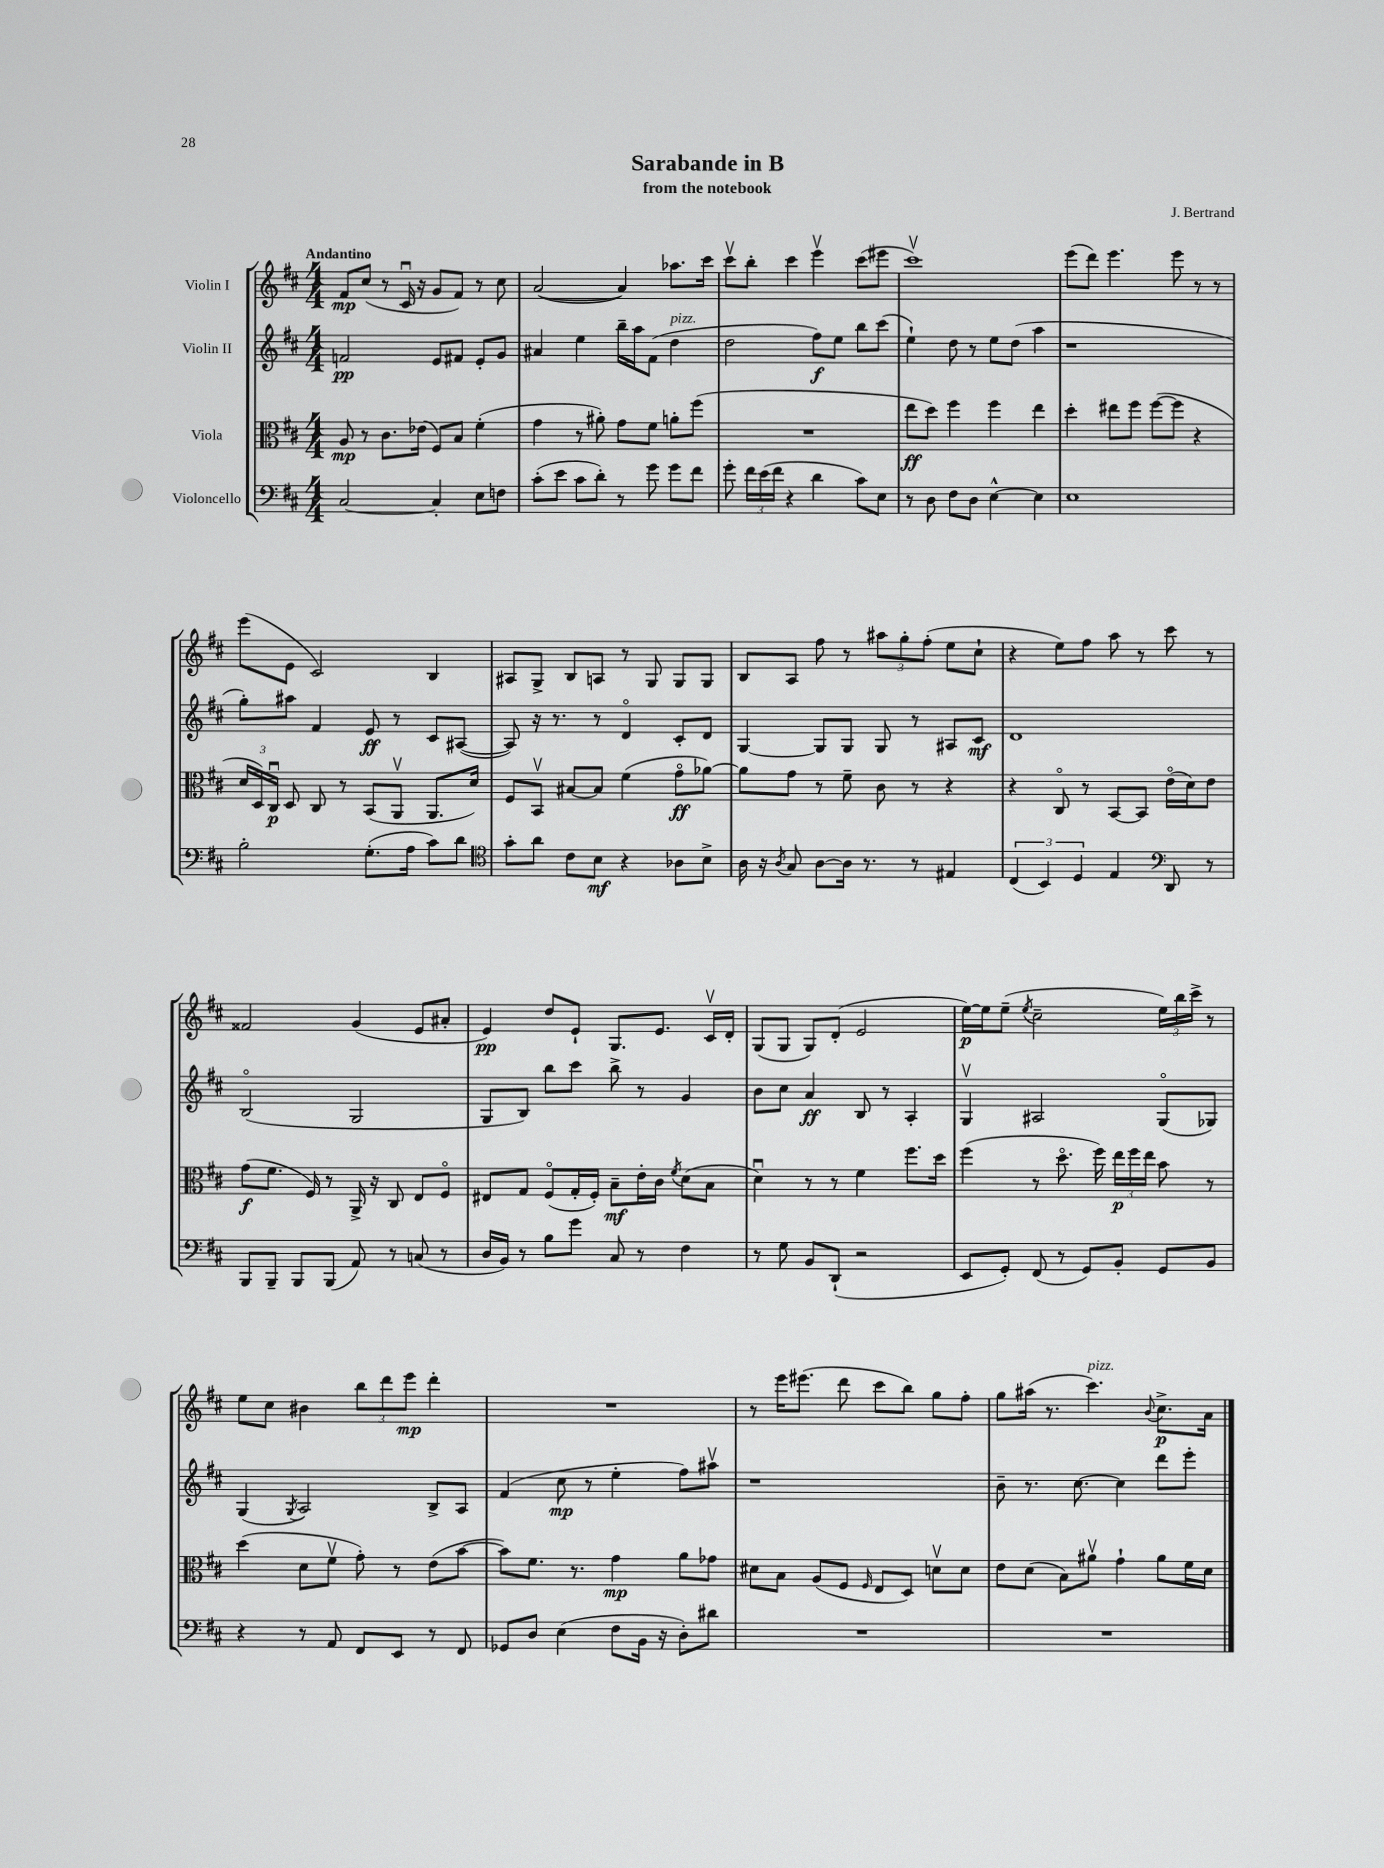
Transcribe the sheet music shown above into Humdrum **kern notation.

**kern	**kern	**kern	**kern
*staff4	*staff3	*staff2	*staff1
*clefF4	*clefC3	*clefG2	*clefG2
*k[f#c#]	*k[f#c#]	*k[f#c#]	*k[f#c#]
*M4/4	*M4/4	*M4/4	*M4/4
[2C#	8A	2f	8f#
.	8r	.	(8cc#
.	8.c#	.	8r
.	.	.	16c#u
.	(16e-	.	16r
4C#']	8F#)	8e	8g
.	8B	8f#	8f#)
8E	(4f#'	8e'	8r
8F	.	8g	8cc#
=	=	=	=
(8c#'	4g	4a#	([2a
8e	.	.	.
8c#	8r	4ee	.
8d')	8a#')	.	.
8r	8g	16bb~	4a])
.	.	16aa	.
8g	8f#	(8f#	.
8g	8a'	4dd	8.aa-
8f#	(8ff#	.	.
.	.	.	16ccc#
=	=	=	=
8g'	1r	2dd	8ccc#v
24f#	.	.	8bb'
(24e	.	.	.
24f#	.	.	.
4r	.	.	4ccc#
4d	.	8ff#)	4eeev
.	.	8ee	.
8c#)	.	8bb	(8ccc#
8E	.	(8ccc#	8eee#
=	=	=	=
8r	8ee	4ee`)	1ccc#v)
8D	8dd)	.	.
8F#	4ff#	8dd	.
8D	.	8r	.
[4E^^	4ff#	8ee	.
.	.	(8dd	.
4E]	4ee	4aa	.
=	=	=	=
1E	4dd'	1r	(8eee
.	.	.	8ddd)
.	8ee#	.	4.eee
.	8ff#	.	.
.	([8ff#	.	.
.	8ff#]	.	8eee
.	4r	.	8r
.	.	.	8r
=	=	=	=
2B'	24d	8gg')	(8eee
.	24D)	.	.
.	24C#u	.	.
.	8D	8aa#	8e
.	8C#	4f#	2c#)
.	8r	.	.
(8.G'	(8BB	8e	.
.	8AAv	8r	.
16A	.	.	.
8c#)	8.AA	8c#	4B
8d	.	([8A#	.
.	16d)	.	.
=	=	=	=
*clefC4	*	*	*
8g'	8F#	8A#])	8A#
8a	8BBv	16r	8G^
.	.	8.r	.
8c#	[8B#	.	8B
8B	8B#]	8r	8A
4r	(4f#	4do	8r
.	.	.	8G
8A-	8go	8c#'	8G
8B^	[8a-)	8d	8G
=	=	=	=
16A	8a-]	[4G	8B
16r	.	.	.
8qA	.	.	.
8G	8g	.	8A
[8A	8r	8G]	8ff#
16A]	8f#~	8G	8r
8.r	.	.	.
.	8c#	8G	12aa#
.	.	.	12gg'
8r	8r	8r	.
.	.	.	(12ff#'
4E#	4r	8A#	8ee
.	.	8c#	8cc#`
=	=	=	=
(6C#	4r	1d	4r
6BB)	.	.	.
.	8C#o	.	8ee)
6D	.	.	.
.	8r	.	8ff#
4E	[8BB	.	8aa
.	8BB]	.	8r
*clefF4	*	*	*
8DD	(16eo	.	8ccc#
.	16d)	.	.
8r	8e	.	8r
=	=	=	=
8BBB	(8g	(2Bo	2f##
8BBB~	8.f#	.	.
8BBB	.	.	.
.	16F#)	.	.
(8BBB	8r	.	.
8AA)	16AA^	2G	(4g
.	16r	.	.
8r	8C#	.	.
(8C	8E	.	8e
8r	8F#o	.	8a#'
=	=	=	=
16D	8E#	8G	4e)
16BB)	.	.	.
8r	8G	8B)	.
8B	(8F#o	8bb	8dd
8g	16G'	8ccc#	8e`
.	16F#')	.	.
8C#	8B~	8bb^	8.G
8r	16e'	8r	.
.	16c#	.	8.e
.	8qf#	.	.
4F#	(8d	4g	.
.	8B	.	16c#v
.	.	.	16d'
=	=	=	=
8r	4du)	8b	(8G
8G	.	8cc#	8G
8BB	8r	4a	8G)
(8DD`	8r	.	(8d'
2r	4f#	8B	2e
.	.	8r	.
.	8.ff#	4A'	.
.	16dd	.	.
=	=	=	=
8EE	(4ff#	4Gv	[16ee)
.	.	.	16ee]
8GG')	.	.	(8ee~
.	.	.	8qee
(8FF#	8r	2A#	2cc#~
8r	8.ddo	.	.
8GG)	.	.	.
.	16ff#)	.	.
8BB'	24ee	.	.
.	24ff#	.	.
.	24ee	.	.
8GG	8b	(8Go	24ee)
.	.	.	24bb
.	.	.	24ccc#^
8BB	8r	8G-)	8r
=	=	=	=
4r	(4dd	(4G	8ee
.	.	.	8cc#
.	.	8qG	.
8r	8d	2A)	4b#
8AA	8f#v	.	.
8FF#	8g')	.	12bb
.	.	.	12ddd
8EE	8r	.	.
.	.	.	12eee
8r	(8e	8B^	4ddd'
8FF#	[8b	8A	.
=	=	=	=
8GG-	8b])	(4f#	1r
8D	8.f#	.	.
(4E	.	8cc#	.
.	8.r	.	.
.	.	8r	.
8F#	4g	4ee'	.
16BB	.	.	.
16r	.	.	.
8D')	8a	8ff#)	.
8d#	8g-	8aa#v	.
=	=	=	=
1r	8d#	1r	8r
.	8B	.	16eee
.	.	.	(8.eee#
.	(8A	.	.
.	8F#	.	8ddd
.	16qqF#	.	.
.	8E	.	8ccc#
.	8D)	.	8bb)
.	8dv	.	8gg
.	8d	.	8ff#'
=	=	=	=
1r	8e	8b~	8gg
.	(8d	8.r	(16aa#
.	.	.	8.r
.	8B)	.	.
.	.	[8.cc#	.
.	8a#v	.	4.ccc#)
.	4g`	4cc#]	.
.	.	.	8qqb
.	8a#	8ddd	8.cc#^
.	16f#	8eee'	.
.	16d	.	16a
==	==	==	==
*-	*-	*-	*-
